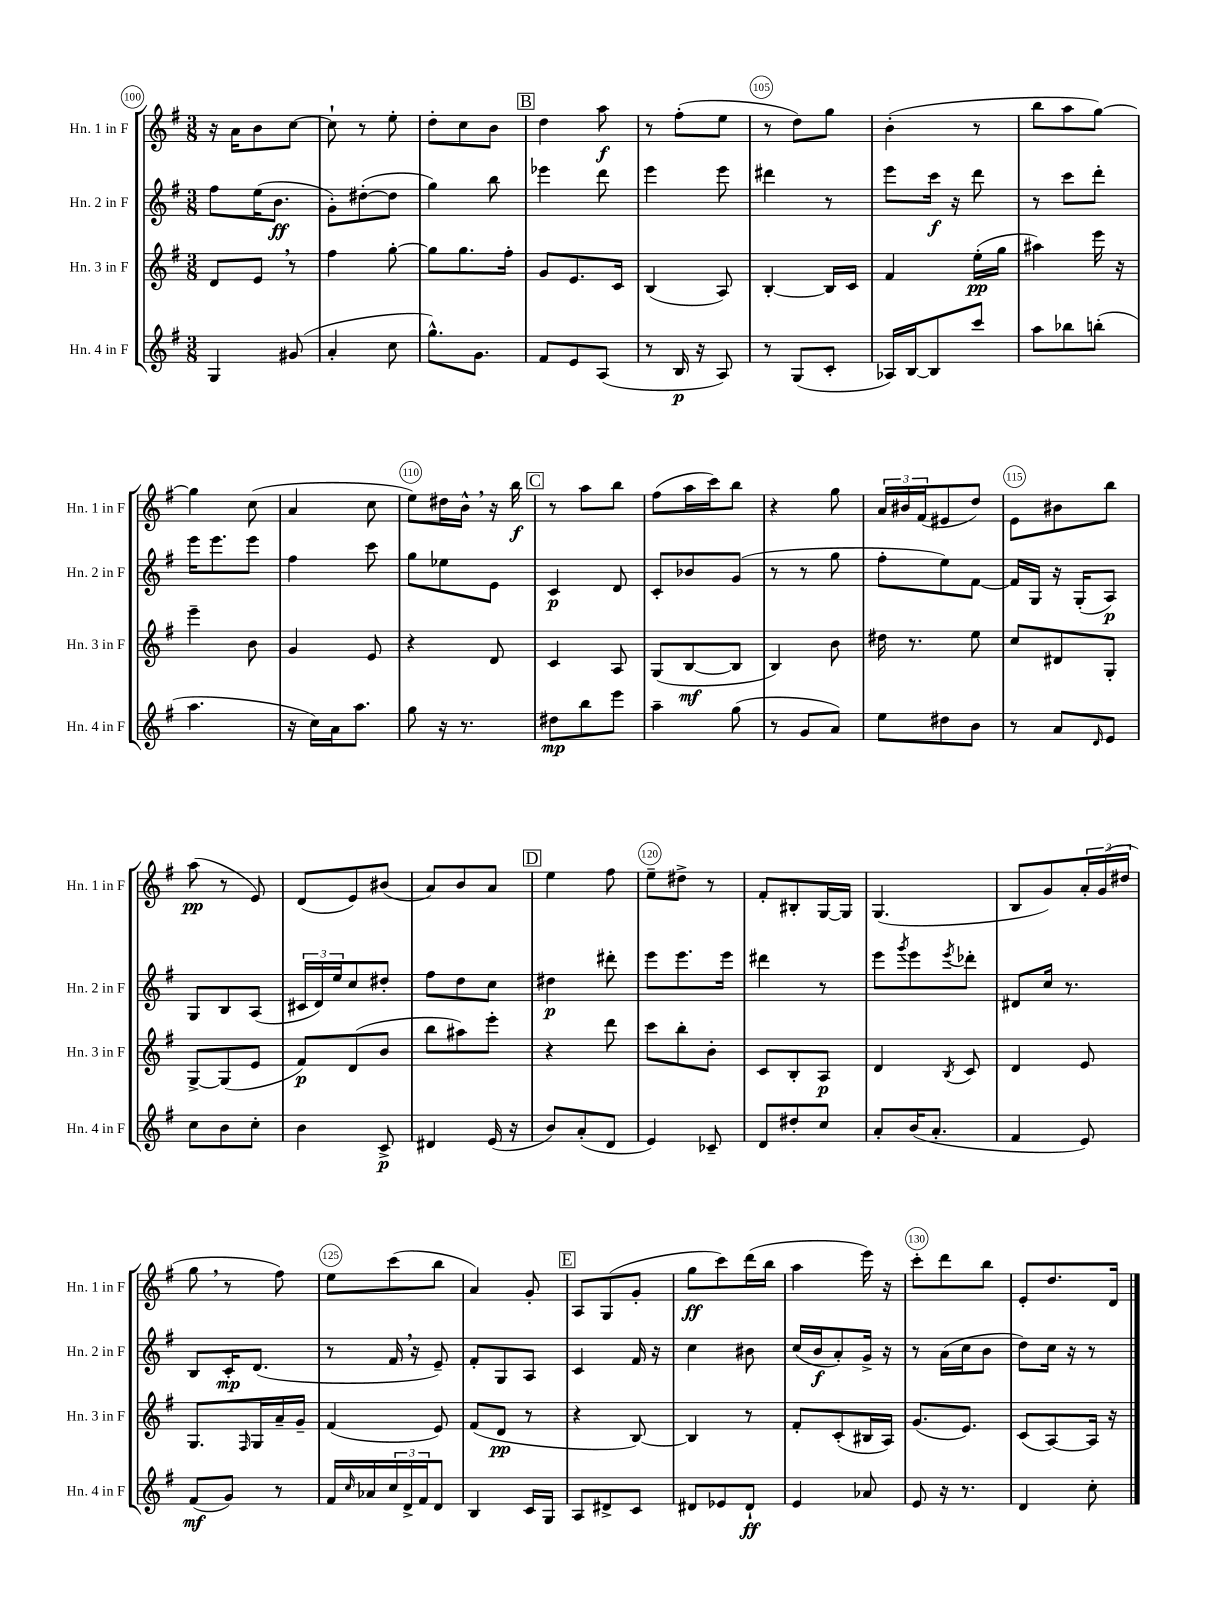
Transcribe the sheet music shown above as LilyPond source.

<<
\new StaffGroup <<
\new Staff = "s0" \with { instrumentName = "Hn. 1 in F" shortInstrumentName = "Hn. 1 in F" } {
    \clef treble \key g \major \numericTimeSignature \time 3/8
    r16 a'16 b'8 c''8~ |
    c''8-! r8 e''8-. |
    d''8-. c''8 b'8 |
    \mark \markup { \box "B" } d''4 a''8\f |
    r8 fis''8-.( e''8 |
    r8 d''8) g''8 |
    b'4-.( r8 |
    b''8 a''8 g''8~) |
    g''4 c''8( |
    a'4 c''8 |
    e''8) dis''16 b'16-^ \breathe r16 b''16\f |
    \mark \markup { \box "C" } r8 a''8 b''8 |
    fis''8( a''16 c'''16) b''8 |
    r4 g''8 |
    \tuplet 3/2 { a'16 bis'16 fis'16( } eis'8 d''8) |
    e'8 bis'8 b''8 |
    a''8\pp( r8 e'8) |
    d'8( e'8) bis'8( |
    a'8) b'8 a'8 |
    \mark \markup { \box "D" } e''4 fis''8 |
    e''8-- dis''8-> r8 |
    fis'8-. bis8-. g16~ g16 |
    g4.( |
    b8 g'8) \tuplet 3/2 { a'16-. g'16( dis''16 } |
    g''8 \breathe r8 fis''8) |
    e''8 c'''8( b''8 |
    a'4) g'8-. |
    \mark \markup { \box "E" } a8 g8( g'8-. |
    g''8\ff c'''8) d'''16( b''16 |
    a''4 e'''16) r16 |
    c'''8-. d'''8 b''8 |
    e'8-. d''8. d'16 \bar "|." |
}
\new Staff = "s1" \with { instrumentName = "Hn. 2 in F" shortInstrumentName = "Hn. 2 in F" } {
    \clef treble \key g \major \numericTimeSignature \time 3/8
    fis''8 e''16( b'8.\ff |
    g'8-.) dis''8~-.( dis''8 |
    g''4) b''8 |
    \mark \markup { \box "B" } ees'''4 d'''8 |
    e'''4 e'''8 |
    dis'''4 r8 |
    e'''8 c'''16\f r16 d'''8 |
    r8 c'''8 d'''8-. |
    e'''16 e'''8. e'''8 |
    fis''4 c'''8 |
    g''8 ees''8 e'8 |
    \mark \markup { \box "C" } c'4\p d'8 |
    c'8-. bes'8 g'8( |
    r8 r8 g''8 |
    fis''8-. e''8) fis'8~ |
    fis'16 g16 r16 g16-.( a8\p) |
    g8 b8 a8( |
    \tuplet 3/2 { cis'16 d'16) e''16 } c''8 dis''8-. |
    fis''8 d''8 c''8 |
    \mark \markup { \box "D" } dis''4\p dis'''8-. |
    e'''8 e'''8. e'''16 |
    dis'''4 r8 |
    e'''8 \acciaccatura { g'''8 } e'''8 \acciaccatura { e'''8 } des'''8-. |
    dis'8 c''16 r8. |
    b8 c'16-.\mp d'8.( |
    r8 fis'16 \breathe r16 e'8--) |
    fis'8-. g8 a8 |
    \mark \markup { \box "E" } c'4 fis'16 r16 |
    c''4 bis'8 |
    c''16( b'16\f a'8-.) g'16-> r16 |
    r8 a'16( c''16 b'8 |
    d''8) c''16 r16 r8 \bar "|." |
}
\new Staff = "s2" \with { instrumentName = "Hn. 3 in F" shortInstrumentName = "Hn. 3 in F" } {
    \clef treble \key g \major \numericTimeSignature \time 3/8
    d'8 e'8 \breathe r8 |
    fis''4 g''8~-. |
    g''8 g''8. fis''16-. |
    \mark \markup { \box "B" } g'8 e'8. c'16 |
    b4( a8) |
    b4~-. b16 c'16 |
    fis'4 e''16-.\pp( g''16 |
    ais''4) e'''16 r16 |
    e'''4-- b'8 |
    g'4 e'8 |
    r4 d'8 |
    \mark \markup { \box "C" } c'4 a8 |
    g8( b8~\mf b8 |
    b4) b'8 |
    dis''16 r8. e''8 |
    c''8 dis'8 g8-. |
    g8~-> g8( e'8 |
    fis'8\p) d'8( b'8 |
    b''8 ais''8) e'''8-. |
    \mark \markup { \box "D" } r4 d'''8 |
    c'''8 b''8-. b'8-. |
    c'8 b8-. a8\p |
    d'4 \acciaccatura { b8 } c'8 |
    d'4 e'8 |
    g8. \grace { fis16 } g16 a'16-- g'16-- |
    fis'4( e'8) |
    fis'8( d'8\pp r8 |
    \mark \markup { \box "E" } r4 b8~) |
    b4 r8 |
    fis'8-. c'8-.( bis16 a16) |
    g'8.( e'8.) |
    c'8( a8~) a16 r16 \bar "|." |
}
\new Staff = "s3" \with { instrumentName = "Hn. 4 in F" shortInstrumentName = "Hn. 4 in F" } {
    \clef treble \key g \major \numericTimeSignature \time 3/8
    g4 gis'8( |
    a'4-. c''8 |
    g''8.-^) g'8. |
    \mark \markup { \box "B" } fis'8 e'8 a8( |
    r8 b16\p r16 a8) |
    r8 g8( c'8-. |
    aes16) b16~ b8 c'''8 |
    a''8 bes''8 b''8-.( |
    a''4. |
    r16 c''16) a'16 a''8. |
    g''8 r16 r8. |
    \mark \markup { \box "C" } dis''8\mp b''8 e'''8 |
    a''4-- g''8( |
    r8 g'8 a'8) |
    e''8 dis''8 b'8 |
    r8 a'8 \grace { d'16 } e'8 |
    c''8 b'8 c''8-. |
    b'4 c'8->\p |
    dis'4 e'16( r16 |
    \mark \markup { \box "D" } b'8) a'8-.( d'8 |
    e'4) ces'8-- |
    d'8 dis''8-. c''8 |
    a'8-. b'16( a'8.-. |
    fis'4 e'8) |
    fis'8\mf( g'8) r8 |
    fis'16 \grace { c''16 } aes'16 \tuplet 3/2 { c''16 d'16-> fis'16 } d'8 |
    b4 c'16 g16 |
    \mark \markup { \box "E" } a8 dis'8-> c'8 |
    dis'8 ees'8 dis'8-!\ff |
    e'4 aes'8 |
    e'8 r16 r8. |
    d'4 c''8-. \bar "|." |
}
>>
>>
\layout { \context { \Score currentBarNumber = #100 \override BarNumber.break-visibility = ##(#f #t #t) barNumberVisibility = #(every-nth-bar-number-visible 5) \override BarNumber.stencil = #(make-stencil-circler 0.1 0.3 ly:text-interface::print) } }
